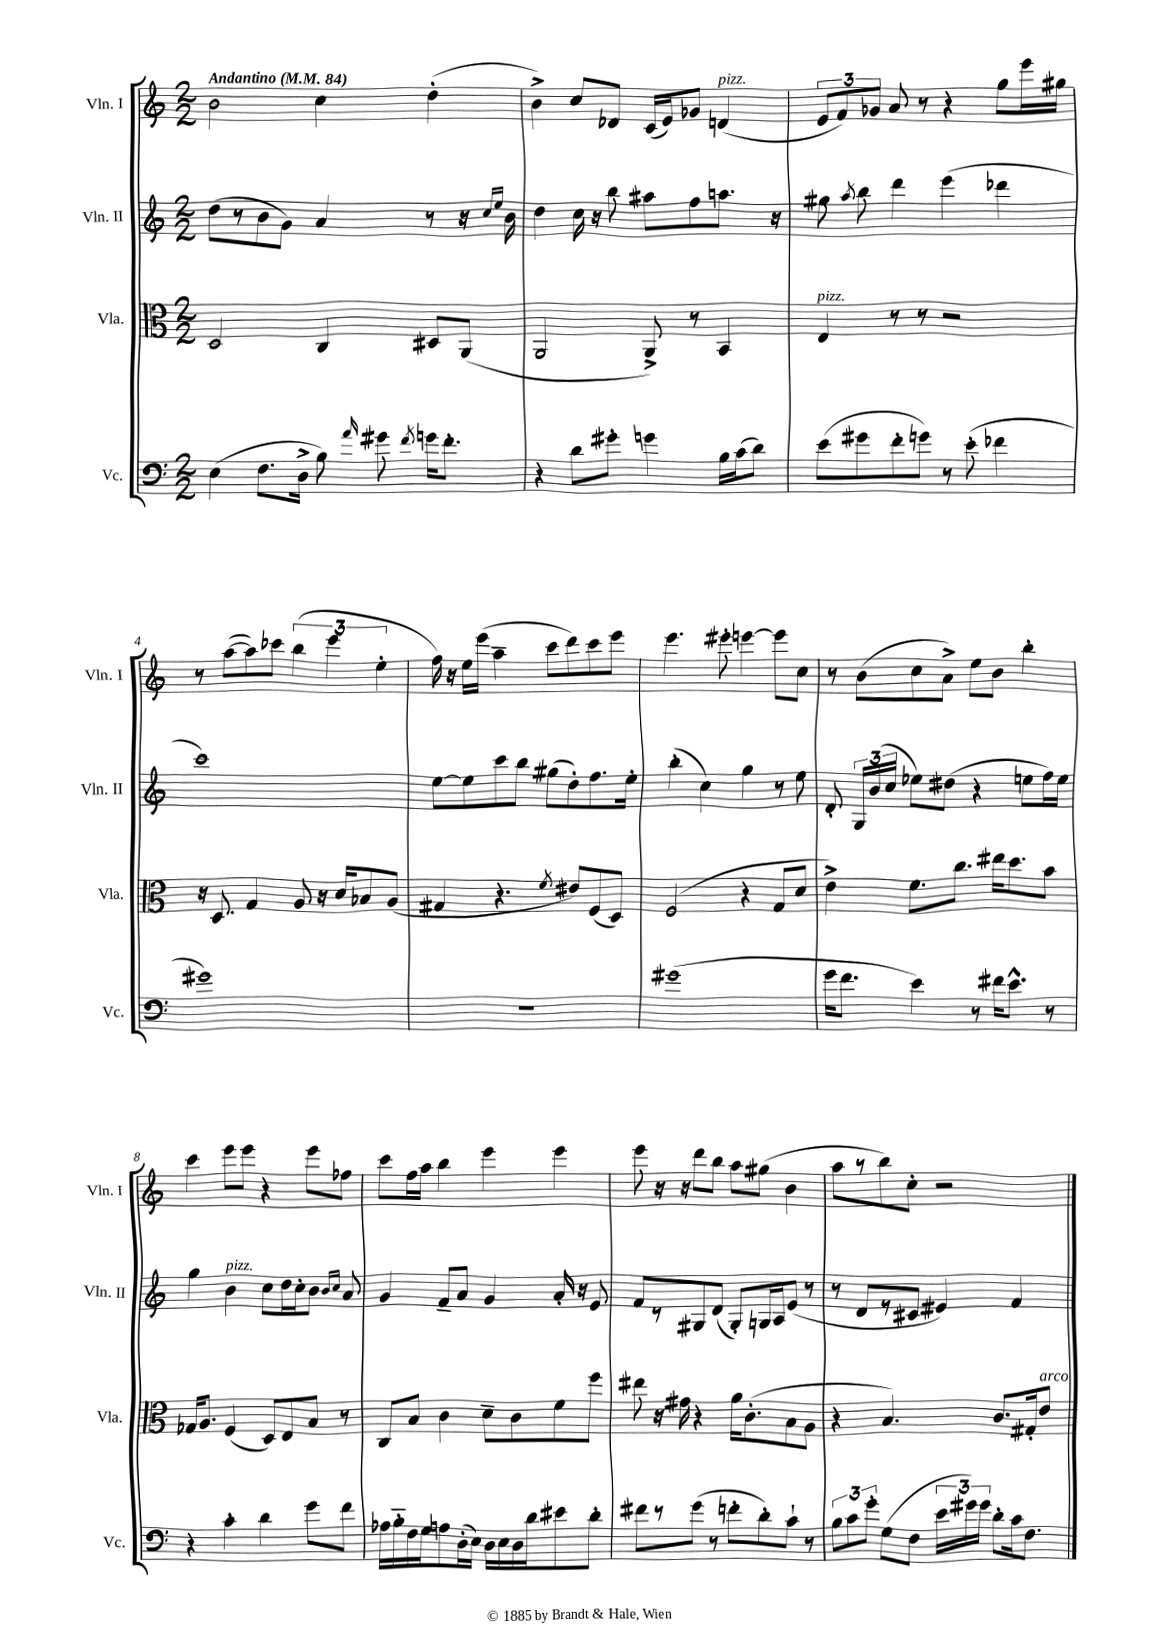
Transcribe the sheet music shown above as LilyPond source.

<<
\new StaffGroup <<
\new Staff = "s0" \with { instrumentName = "Vln. I" shortInstrumentName = "Vln. I" } {
    \clef treble \key c \major \numericTimeSignature \time 2/2 \tempo "Andantino" 4 = 84
    \autoBeamOff b'2 c''4 d''4-.( |
    b'4->) c''8[ des'8] c'16[( e'16) ges'8] d'4^\markup { \italic "pizz." }( |
    \tuplet 3/2 { e'8[ f'8) ges'8] } a'8 r8 r4 g''8[ e'''16 gis''16] |
    r8 a''8[~( a''8) ces'''8] \tuplet 3/2 { b''4( e'''4 e''4-. } |
    f''16) r16 e''16[ e'''16]( a''4-- c'''8[ d'''8) c'''8 e'''8] |
    e'''4. eis'''8-. e'''4~ e'''8[ c''8] |
    r8 b'8[( c''8 a'8]->) e''8[ b'8] b''4-. |
    c'''4 e'''8[ e'''8] r4 e'''8[ fes''8] |
    c'''8[ f''16 a''16] b''4 e'''4 e'''4 |
    e'''8 r16 r16 d'''8[ b''8] a''8[ gis''8]( b'4 |
    a''8[ r8 b''8) c''8]-. r2 \bar "|." |
}
\new Staff = "s1" \with { instrumentName = "Vln. II" shortInstrumentName = "Vln. II" } {
    \clef treble \key c \major \numericTimeSignature \time 2/2
    \autoBeamOff d''8[( r8 b'8 g'8]) a'4 r8 r16 \grace { c''16[ e''16] } b'16 |
    d''4 c''16 r16 b''8 ais''8[ f''8 a''8.] r16 |
    gis''8 \acciaccatura { a''8 } b''8 d'''4 e'''4( des'''4 |
    c'''1) |
    e''8[~ e''8 c'''8 b''8] gis''8[( d''8-.) f''8. e''16]-. |
    b''4-.( c''4) g''4 r8 e''8 |
    d'8-. \tuplet 3/2 { g16[ b'16( c''16] } ees''8[) dis''8]( r4 e''8[ f''16) e''16] |
    g''4 b'4^\markup { \italic "pizz." } c''8[ d''16 c''16-. b'8] \grace { b'16[ c''16] } a'8 |
    g'4 f'8[-- a'8] g'4 a'16-. r16 e'8 |
    f'8[ r8 gis8 d'8]( gis8[-.) g16 a16 e'8]( r8 |
    r8 d'8[ r8 cis'8] eis'4) f'4 \bar "|." |
}
\new Staff = "s2" \with { instrumentName = "Vla." shortInstrumentName = "Vla." } {
    \clef alto \key c \major \numericTimeSignature \time 2/2
    \autoBeamOff d2 c4 dis8[ a,8]( |
    a,2 a,8->) r8 b,4 |
    e4^\markup { \italic "pizz." } r8 r8 r2 |
    r16 d8. g4 a8 r16 d'16[ bes8 a8]( |
    gis4 r4. \acciaccatura { f'8 } eis'8[) f8( d8]) |
    f2( r4 g8[ d'8] |
    e'4->) f'8.[ c''8.] eis''16[ d''8. b'8] |
    ges16[ a8.] f4( d8[) e8 b8] r8 |
    c8[ b8] c'4 d'8[-- c'8 f'8 f''8] |
    eis''8 r16 gis'16 r4 a'16[ c'8.-.( b8 a8] |
    r4 b4.) c'8.[ gis16-. e'8]^\markup { \italic "arco" } \bar "|." |
}
\new Staff = "s3" \with { instrumentName = "Vc." shortInstrumentName = "Vc." } {
    \clef bass \key c \major \numericTimeSignature \time 2/2
    \autoBeamOff e4( f8.[ d16]-> b8) \grace { a'16 } gis'8 \acciaccatura { f'8 } g'16[ f'8.]-. |
    r4 d'8[ gis'8]-. g'4 b16[ c'16( d'8]) |
    e'8[( gis'8 f'8-. g'8]) r8 e'8-.( fes'4 |
    gis'1) |
    R1 |
    gis'1( |
    g'16[ f'8.] e'4) r8 fis'16[ e'8.]-^ r8 |
    r4 c'4-. d'4 g'8[ f'8] |
    aes16[ b16-_ f16 g16 a8 d16-.( e16]) d16[ e16 d16 d'16 eis'8 d'8]-. |
    fis'8[ r8 g'8]( r8 f'8[-. d'8-.) c'8]-! r8 |
    \tuplet 3/2 { b8[ c'8 g'8]-. } g8[( f8] \tuplet 3/2 { e'16[ gis'16) gis'16] } d'8[-. c'16 f8.] \bar "|." |
}
>>
>>
